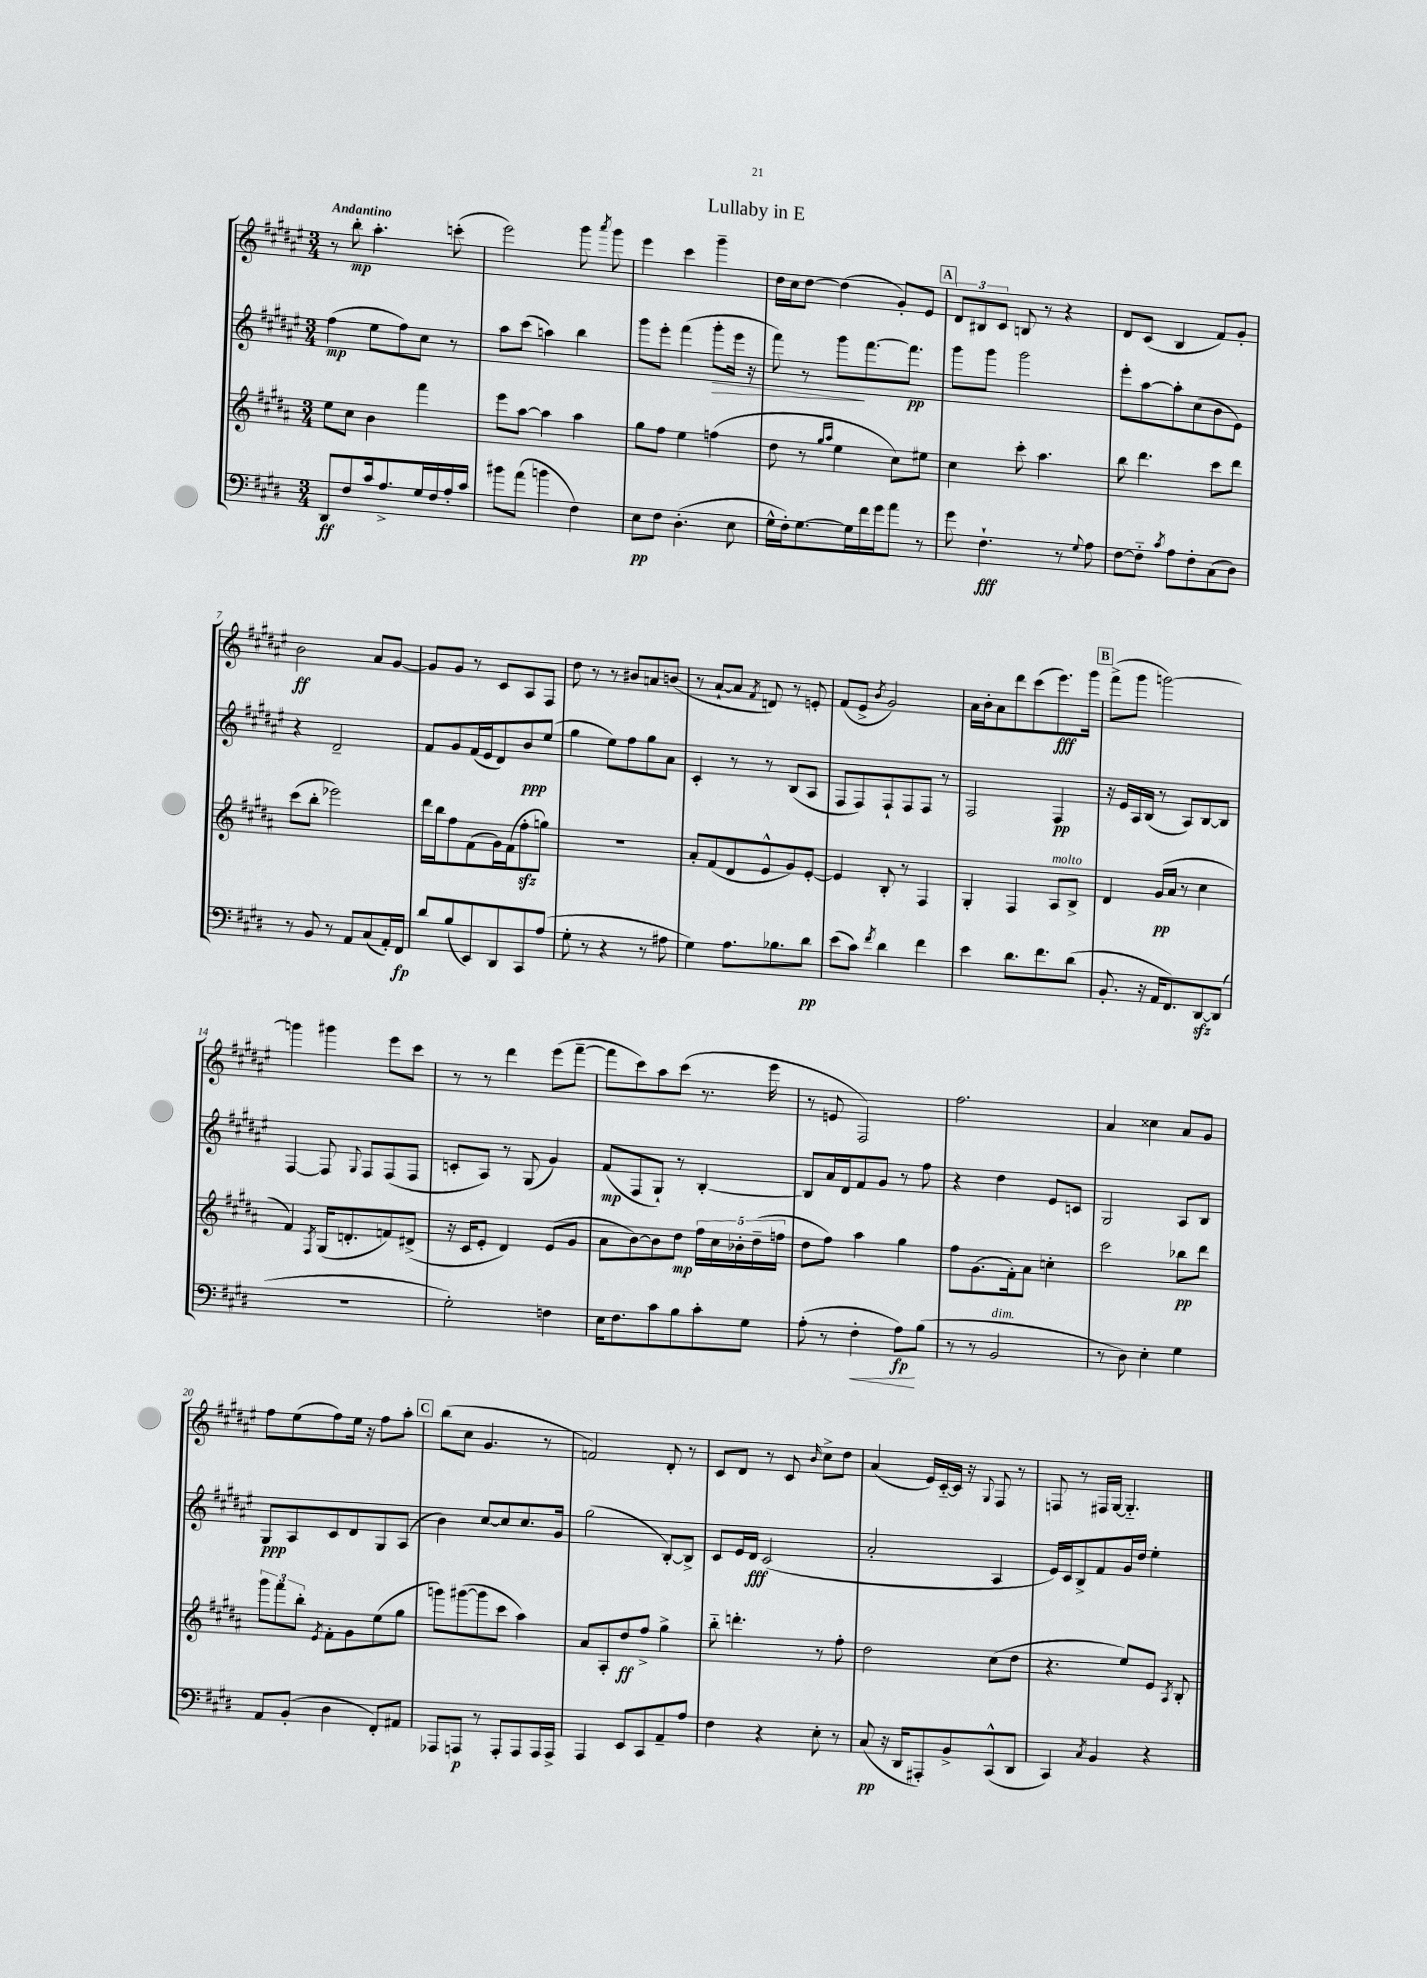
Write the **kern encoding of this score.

**kern	**kern	**kern	**kern
*staff4	*staff3	*staff2	*staff1
*clefF4	*clefG2	*clefG2	*clefG2
*k[f#c#g#d#]	*k[f#c#g#d#a#]	*k[f#c#g#d#a#e#]	*k[f#c#g#d#a#e#]
*M3/4	*M3/4	*M3/4	*M3/4
8DD#/L	8ee\L	(4ff#\	8r
8F#/	8cc#\J	.	8bb'\
16c#/k	4b\	8ee#\L	4.aa#'\
8.A^/	.	.	.
.	.	8ff#\)	.
16G#/L	4fff#\	8cc#\J	.
16F#/	.	.	.
16A'/	.	8r	(8ccc'\
16c#/JJ	.	.	.
=	=	=	=
8b#\L	8eee\L	8aa#\L	2eee#\)
(8a\J	[8aa#\J	(8ccc#\J	.
4b\	4aa#\]	4aa\)	.
4F#\)	4aa#\	4bb\	8ggg#\
.	.	.	8qaaa#/
.	.	.	8ggg#\
=	=	=	=
8E\L	8gg#\L	8ggg#\L	4eee#\
8F#\J	8ff#\J	8eee#'\J	.
(4.D#'\	4ee\	(4fff#\	4ccc#\
.	(4ff\	8ggg#'\L	4ggg#~\
8E\	.	16eee#\Jk	.
.	.	16r	.
=	=	=	=
16G#^^\LL	8dd#\	8fff#\)	16dd#\LL
16F#'\J)	.	.	16cc#\J
[8.G#\	8r	8r	[8dd#\J
.	16qqgg#/LL	.	.
.	16qqaa#/JJ	.	.
.	4ee\	8ggg#\L	(4dd#\]
16G#\]L	.	.	.
16f#\	.	[8.fff#\	.
16g#\J	.	.	.
8a\J	8cc#\L)	.	8g#'/L)
.	.	8.fff#\]J	.
8r	8ee#\J	.	8e#/J
=	=	=	=
8g#\	4cc#\	8ggg#\L	12d#/L
.	.	.	12B#/
4.F#`\	.	8ggg#\J	.
.	.	.	12c#/J
.	8ccc#'\	2ggg#\	8B/
.	4.aa#\	.	8r
8r	.	.	4r
8qqG#/	.	.	.
8A\	.	.	.
=	=	=	=
[8F#\L	8bb\	8eee#'\L	8d#/L
8F#'~\]J	4.ddd#\	[8aa#\	(8c#/J
8qc#/	.	.	.
8A\L	.	8aa#'\]	4B/
8F#'\	.	(8cc#\	.
(8C#\	8ccc#\L	8b\	8f#/L)
8D#\J)	8ddd#\J	8e#\J)	8g#'/J
=	=	=	=
8r	(8ccc#\L	4r	2b\
8BB/	8bb'\J	.	.
8r	2eee-\)	2d#~/	.
8AA/L	.	.	.
(8C#/	.	.	8a#/L
16AA'/L)	.	.	[8g#/J
16FF#/JJ	.	.	.
=	=	=	=
8d#/L	16ddd#\LL	8f#/L	8g#/]L
.	16bb\J	.	.
(8B/	8ff#\	8g#/	8g#/J
8EE/)	(8f#\	(16f#/L	8r
.	.	16e#/J	.
8DD#/	16g#\L)	8d#/)	8c#/L
.	(16f#\J	.	.
8CC#/	8ff#'\	8b/	8A#/
(8A/J	8gg\J)	(8ee#/J	8F#/J
=	=	=	=
8G#'\	2.r	4gg#\	8dd#\
8r	.	.	8r
4r	.	8ee#\L)	8r
.	.	8ff#\	8b#/L
8r	.	8gg#\	8a/
8A#\	.	8a#\J	(8b/J
=	=	=	=
4G#\)	8a#'/L	4c#'/	8r
.	(8f#/	.	[8a#`/L
8.A\L	8d#/	8r	8a#/]J
.	.	.	8qf#/
.	8e^^/	8r	8d/)
8.B-\	.	.	.
.	8g#/)	(8B/L	8r
8d#\J	[8e'/J	8A#/J	8e'/
=	=	=	=
(8e\L	4e/]	8F#/L	(8f#/L
8c#\J)	.	8F#/)	8e#^/J
8qf#/	.	.	8qb/
4d#\	8B'/	8F#`/	2g#/)
.	8r	8F#/	.
4f#\	4F#/	8F#/J	.
.	.	8r	.
=	=	=	=
4e\	4G#'/	2F#/	16a#\LL
.	.	.	16b'\J
.	.	.	8a#\
8.d#\L	4F#/	.	8ddd#\
.	.	.	(8ccc#\
8.f#\	.	.	.
.	8A#/L	4F#/	8.eee#\)
(8d#\J	8B^/J	.	.
.	.	.	16ggg#\Jk
=	=	=	=
8.BB'/	4d#/	16r	(8fff#^\L
.	.	16e#/LL	.
.	.	16A#/	8ggg#\J
16r	.	(16B/JJ	.
16AA/LK	(16g#/LL	8r	[2ggg\)
8.FF#/)	16a#/JJ	.	.
.	8r	8A#/L)	.
[8DD#/	4cc#\	[8B/	.
(8DD#/]J	.	8B/]J	.
=	=	=	=
2.r	4f#/)	[4F#/	4ggg\]
.	8qF#/	.	.
.	(16G#/LK	8F#/]	4ggg#\
.	8.d'/	.	.
.	.	8qqG#/	.
.	.	8F#/L	.
.	8f/)	(8F#/	8eee#\L
.	(8d#^/J	8F#/J	8ccc#\J
=	=	=	=
2G#'\)	16r	8c'/L	8r
.	16c#/LK	.	.
.	8e'/J	8A#/J)	8r
.	4d#/)	8r	4ddd#\
.	.	(8G#/	.
4F\	(8e/L	4g#/)	(8eee#\L
.	8g#/J	.	[8fff#~\J
=	=	=	=
16E\LK	8a#\L	(8f#/L	8fff#\]L
8.F#\	.	.	.
.	[8b\)	8F#/	8ccc#\)
8c#\	8b\]	8G#`/J)	8aa#\
8B\	8dd#\J	8r	(8ccc#\J
8c#'\	20ff#\LL	[4B'/	8.r
.	20cc#\	.	.
.	20b-'\	.	.
8G#\J	.	.	.
.	(20dd#~\	.	.
.	.	.	16eee#\
.	20ff\JJ	.	.
=	=	=	=
(8A'\	8dd#\L	8B/]L	8r
8r	8ff#\J)	16a#/L	8e/
.	.	16d#/J	.
4F#'\	4aa#\	8f#/	2F#/)
.	.	8g#/J	.
8A\L)	4gg#\	8r	.
(8B\J	.	8ff#\	.
=	=	=	=
8r	8ff#\L	4r	2.ff#\
8r	(8.g#\	.	.
2BB/	.	4dd#\	.
.	16f#'\k)	.	.
.	8a#\J	.	.
.	4cc'\	8e#/L	.
.	.	8c/J	.
=	=	=	=
8r	2ccc#\	2G#/	4a#/
8D#\)	.	.	.
4E'\	.	.	4cc##\
4G#\	8bb-\L	8A#/L	8a#/L
.	8ddd#\J	8B/J	8g#/J
=	=	=	=
8AA/L	12ggg#\L	8G#/L	8ff#\L
.	12fff#\	.	.
(8BB'/J	.	8A#/	(8ee#\
.	12bb'\J	.	.
.	8qe/	.	.
4D#\	8f#'\L	8c#/	8ff#\)
.	8g#\	8d#/	16ee#\Jk
.	.	.	16r
8FF#'/L)	(8ee\	8G#/	8ff#\L
8AA#/J	8gg#\J	(8A#/J	8aa#'\J
=	=	=	=
8AAA-/L	8ggg\L)	4b\)	(8bb\L
8AAA/J	([8ggg#\	.	8cc#\J
8r	8ggg#\]	[8cc#/L	4.g#/
8AAA'/L	8ccc#\J	8cc#/]	.
8AAA/	4aa#\)	8.cc#/	.
16AAA/L	.	.	8r
16AAA^/JJ	.	16g#/Jk	.
=	=	=	=
4AAA/	8a#/L	(2gg#\	2f/)
.	8A#'/	.	.
8EE/L	8dd#/	.	.
8CC#/	8ff#^/J	.	.
8AA~/	4gg#^\	[8B'/L)	8d#'/
8A/J	.	8B^/]J	8r
=	=	=	=
4F#\	8bb'~\	8c#/L	8c#/L
.	4.ddd'\	16e#/L	8d#/J
.	.	16d#/JJ	.
4r	.	(2c#/	8r
.	.	.	8c#/
.	.	.	16qqb/
8E'\	8r	.	8cc#^\L
8r	8ff#'\	.	8dd#\J
=	=	=	=
(8C#/	2dd#\	2a#'/	(4a#/
16r	.	.	.
16DD#/LK	.	.	.
8AAA#'/)	.	.	16e#/LL)
.	.	.	[16c#'~/
8BB^/	.	.	16c#/]JJ
.	.	.	16r
.	.	.	8qqG#/
(8CC#^^/	(8cc#\L	4A#/	8F#/
8DD#/J	8dd#\J	.	8r
=	=	=	=
4CC#/)	4.r	16e#/LL)	8F/
.	.	16c#/J	.
.	.	8B^/	8r
8qC#/	.	.	.
4BB/	.	8f#/	16F#/LL
.	.	.	[16G#/JJ
.	8ee/L)	16g#/L	4.G#'~/]
.	.	16dd#/JJ	.
4r	8e/J	4ee#'\	.
.	8qA#/	.	.
.	8B'/	.	.
==	==	==	==
*-	*-	*-	*-
